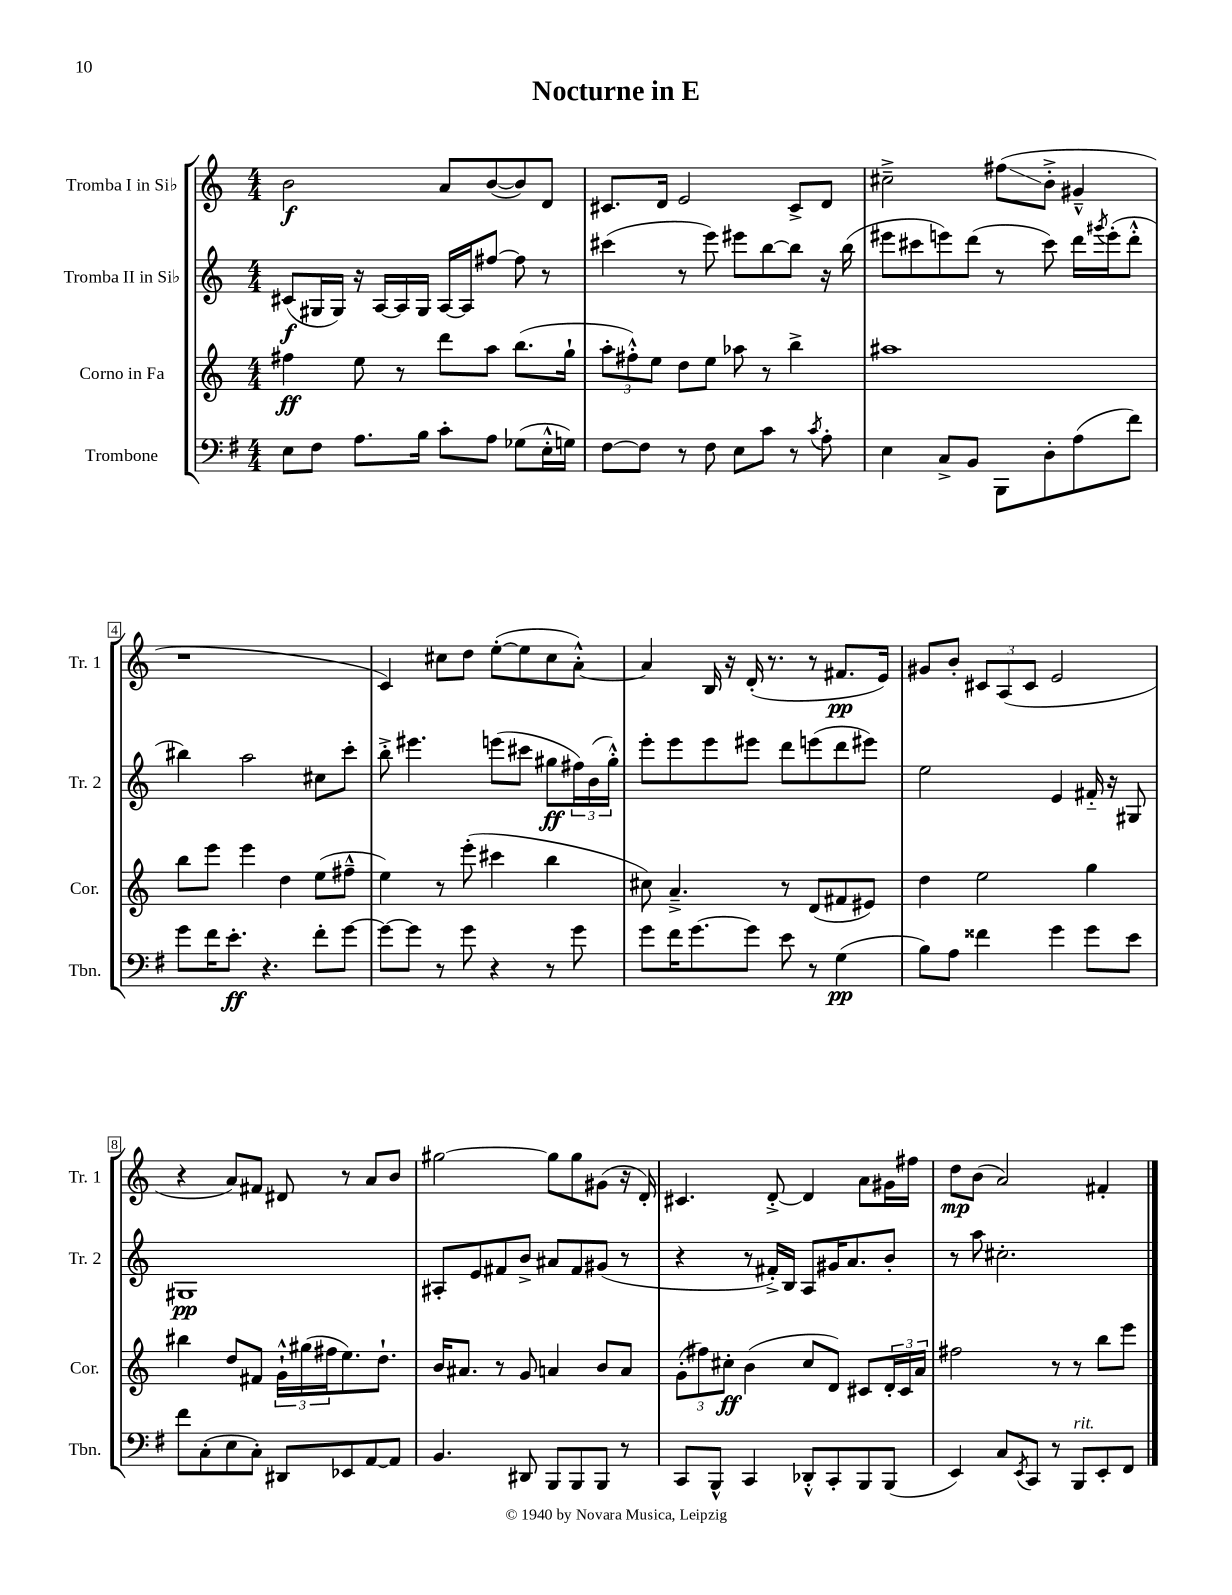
\header { title = "Nocturne in E" }
<<
\new StaffGroup <<
\new Staff = "s0" \with { instrumentName = "Tromba I in Sib" shortInstrumentName = "Tr. 1" } {
    \clef treble \key c \major \numericTimeSignature \time 4/4
    b'2\f a'8 b'8~( b'8) d'8 |
    cis'8. d'16 e'2 cis'8-> d'8 |
    cis''2---> fis''8\glissando( b'8-.-> gis'4---^ |
    r1 |
    c'4) cis''8 d''8 e''8~-.( e''8 cis''8 a'8~-.-^) |
    a'4 b16 r16 d'16-.( r8. r8 fis'8.\pp e'16) |
    gis'8 b'8-. \tuplet 3/2 { cis'8 a8( cis'8 } e'2 |
    r4 a'8) fis'8 dis'8 r8 a'8 b'8 |
    gis''2~ gis''8 gis''8 gis'8( r16 d'16-.) |
    cis'4. d'8~-.-> d'4 a'8 gis'16 fis''16 |
    d''8\mp b'8( a'2) fis'4-. \bar "|." |
}
\new Staff = "s1" \with { instrumentName = "Tromba II in Sib" shortInstrumentName = "Tr. 2" } {
    \clef treble \key c \major \numericTimeSignature \time 4/4
    cis'8\f( gis16 gis16) r16 a16~ a16 gis16 a16~ a16 fis''8~ fis''8 r8 |
    cis'''4( r8 e'''8) eis'''8 b''8~ b''8 r16 b''16( |
    eis'''8 cis'''8 e'''8) d'''8( r8 cis'''8) d'''16 \acciaccatura { gis'''8 } e'''16-.( d'''8-.-^ |
    bis''4) a''2 cis''8 c'''8-. |
    b''8-.-> eis'''4. e'''8( cis'''8 gis''8\ff \tuplet 3/2 { fis''16) b'16( gis''16-.-^) } |
    e'''8-. e'''8 e'''8 eis'''8 d'''8 e'''8( d'''8 eis'''8) |
    e''2 e'4 fis'16-_ r16 gis8 |
    gis1\pp |
    ais8-. e'8 fis'8 b'8-> ais'8 fis'8 gis'8( r8 |
    r4 r8 fis'16-.->) b16 a8 gis'16 a'8. b'8-. |
    r8 a''8 cis''2.-. \bar "|." |
}
\new Staff = "s2" \with { instrumentName = "Corno in Fa" shortInstrumentName = "Cor." } {
    \clef treble \key c \major \numericTimeSignature \time 4/4
    fis''4\ff e''8 r8 d'''8 a''8 b''8.( g''16-! |
    \tuplet 3/2 { a''8-. fis''8-.-^) e''8 } d''8 e''8 aes''8 r8 b''4-> |
    ais''1 |
    b''8 e'''8 e'''4 d''4 e''8( fis''8---^ |
    e''4) r8 e'''8-.( cis'''4 b''4 |
    cis''8) a'4.---> r8 d'8( fis'8 eis'8) |
    d''4 e''2 g''4 |
    bis''4 d''8 fis'8 \tuplet 3/2 { g'16-!-^ gis''16( fis''16 } e''8.) d''8.-! |
    b'16 ais'8. r8 g'8 a'4 b'8 a'8 |
    \tuplet 3/2 { g'8-.( fis''8) cis''8-.\ff } b'4( cis''8 d'8) cis'8 \tuplet 3/2 { d'16-. cis'16 a'16 } |
    fis''2 r8 r8 b''8 e'''8 \bar "|." |
}
\new Staff = "s3" \with { instrumentName = "Trombone" shortInstrumentName = "Tbn." } {
    \clef bass \key g \major \numericTimeSignature \time 4/4
    e8 fis8 a8. b16 c'8-. a8 ges8( e16-.-^ g16) |
    fis8~ fis8 r8 fis8 e8 c'8 r8 \acciaccatura { c'8 } a8-. |
    e4 c8-> b,8 b,,8 d8-. a8( fis'8) |
    g'8 fis'16 e'8.-.\ff r4. fis'8-. g'8~ |
    g'8~ g'8 r8 g'8 r4 r8 g'8 |
    g'8 fis'16 g'8.~ g'8 e'8 r8 g4\pp( |
    b8) a8 fisis'4 g'4 g'8 e'8 |
    fis'8 c8-.( e8 c8-.) dis,8 ees,8 a,8~ a,8 |
    b,4. dis,8 b,,8 b,,8 b,,8 r8 |
    c,8 b,,8-^ c,4 des,8-.-^ c,8-. b,,8 b,,8( |
    e,4) c8 \acciaccatura { e,8 } c,8 r8 b,,8^\markup { \italic "rit." } e,8-. fis,8 \bar "|." |
}
>>
>>
\layout { \context { \Score \override BarNumber.stencil = #(make-stencil-boxer 0.1 0.3 ly:text-interface::print) } }
